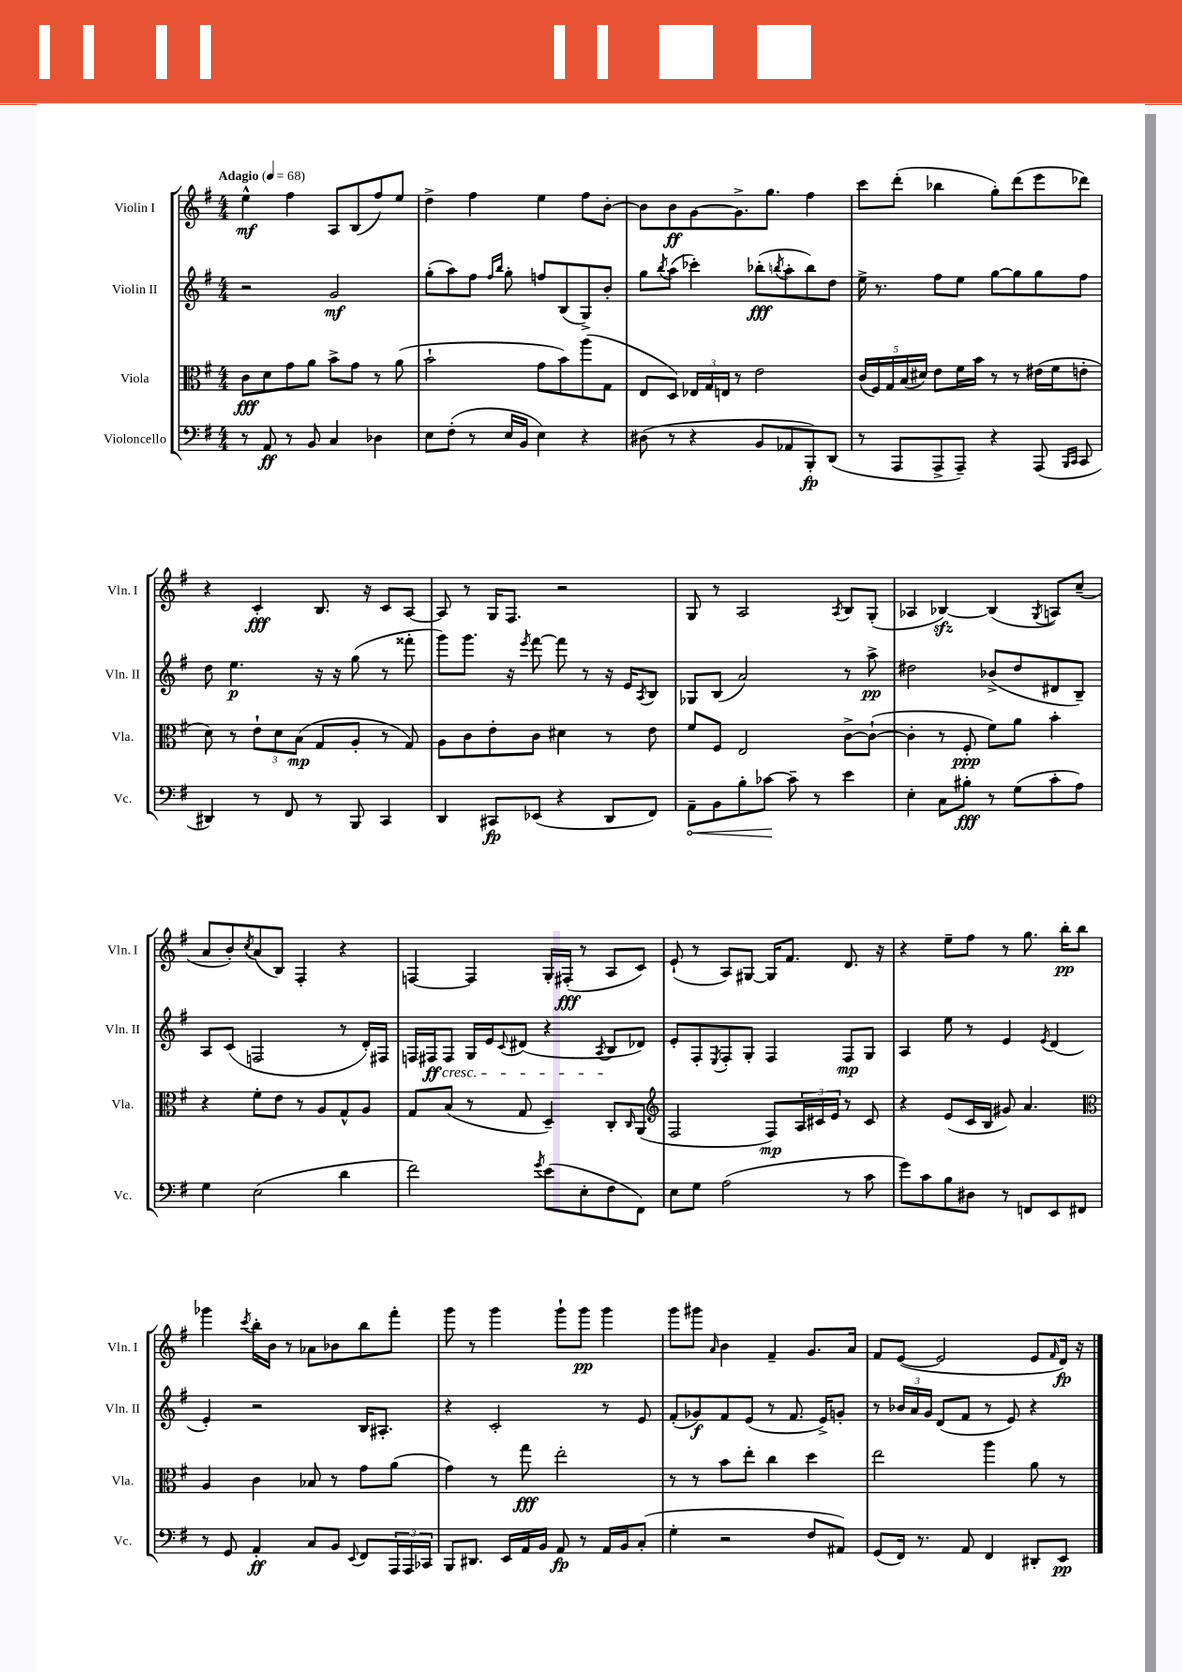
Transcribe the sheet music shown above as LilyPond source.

<<
\new StaffGroup <<
\new Staff = "s0" \with { instrumentName = "Violin I" shortInstrumentName = "Vln. I" } {
    \clef treble \key g \major \numericTimeSignature \time 4/4 \tempo "Adagio" 4 = 68
    e''4-^\mf fis''4 a8 b8( fis''8) e''8 |
    d''4-> fis''4 e''4 fis''8 b'8~-. |
    b'8 b'8\ff g'8~ g'8.-> g''8. fis''4 |
    c'''8 d'''8-.( bes''4 g''8-.) d'''8( e'''8 des'''8) |
    r4 c'4-.\fff b8. r16 c'8 a8~ |
    a8 r8 g16 fis8. r2 |
    g8 r8 a2 \acciaccatura { a8 } b8 g8-.( |
    aes4 bes4~\sfz) bes4( \acciaccatura { g8 } a8) c''8--( |
    a'8 b'8-.) \acciaccatura { c''8 } a'8( b8) fis4-. r4 |
    f4~ f4 g16-. fis16-.\fff( r8 a8 c'8) |
    e'8-!( r8 a8) gis8~ gis16 fis'8. d'8. r16 |
    r4 e''8-- fis''8 r8 g''8. b''16-.\pp b''8 |
    ges'''4 \acciaccatura { c'''8 } b''16-. b'16 r8 aes'8 bes'8 b''8 fis'''8-. |
    g'''8 r8 g'''4 g'''8-! g'''8\pp g'''4 |
    g'''8 gis'''8 \grace { a'16 } b'4 fis'4-- g'8. a'16 |
    fis'8 e'8~( e'2 e'8 \grace { fis'16 } d'16\fp) r16 \bar "|." |
}
\new Staff = "s1" \with { instrumentName = "Violin II" shortInstrumentName = "Vln. II" } {
    \clef treble \key g \major \numericTimeSignature \time 4/4
    r2 g'2\mf |
    g''8-.( a''8) fis''8 \grace { fis''16 b''16 } g''8-. f''8 b8( g8->) b'8-. |
    g''8 \acciaccatura { b''8 } a''8( ces'''4-.) bes''8-.\fff( \acciaccatura { b''8 } a''8-. b''8) d''8 |
    e''16-> r8. fis''8 e''8 g''8~ g''8 g''8 fis''8 |
    d''8 e''4.\p r16 r16 g''8( r8 fisis'''8-. |
    g'''8) g'''8. r16 \acciaccatura { e'''8 } fis'''8~ fis'''8 r8 r16 e'16 \acciaccatura { a8 } b8 |
    ges8 b8( a'2) r8 a''8->\pp |
    dis''2 bes'8->( dis''8 dis'8 b8--) |
    a8 c'8( f2 r8 d'16-.) fis16 |
    f16 fis16\ff\cresc fis8 g16 e'16 \appoggiatura { c'8 } dis'8( r4 \acciaccatura { a8 } b8\! des'8) |
    e'8-. fis8-. \acciaccatura { e8 } fis8-. g8-. fis4 fis8\mp g8 |
    a4 e''8 r8 e'4 \acciaccatura { e'8 } d'4( |
    e'4-.) r2 b16 ais8.-. |
    r4 c'2-. r8 e'8 |
    fis'8-.( ges'8\f) fis'8 e'8( r8 fis'8. e'16->) g'8-. |
    r8 \tuplet 3/2 { bes'16 a'16 g'16 } d'8( fis'8 r8 e'8) r4 \bar "|." |
}
\new Staff = "s2" \with { instrumentName = "Viola" shortInstrumentName = "Vla." } {
    \clef alto \key g \major \numericTimeSignature \time 4/4
    c'8\fff d'8 g'8 a'8 b'8-> g'8 r8 a'8( |
    b'2-! g'8 b'8) a''8( g8 |
    e8 d8) \tuplet 3/2 { ees16 g16 e16 } r8 e'2 |
    \tuplet 5/4 { c'16( fis16) g16 b16( dis'16) } e'8 fis'16 b'16 r8 r8 eis'16( fis'16 e'8-. |
    d'8) r8 \tuplet 3/2 { e'8-! d'8 b8\mp( } g8 a8-. r8 g8) |
    a8 c'8 e'8-. c'8 dis'4 r8 e'8 |
    fis'8 fis8 e2 c'8~-> c'8~-!( |
    c'4-. r8 fis8-.\ppp fis'8) a'8 b'4-. |
    r4 fis'8-. e'8 r8 a8 g8-^ a8 |
    g8 b8( r8 g8 d4--) c8-. \grace { c16 } a,8( |
    \clef treble fis2 fis8\mp) \tuplet 3/2 { a16 cis'16 e'16 } r8 cis'8 |
    r4 e'8( c'16 b16 gis'8) a'4. |
    \clef alto a4 c'4 bes8 r8 g'8 a'8( |
    g'4) r8 g''8\fff e''2-. |
    r8 r8 b'8 e''8-. c''4 d''4 |
    e''2 a''4 a'8 r8 \bar "|." |
}
\new Staff = "s3" \with { instrumentName = "Violoncello" shortInstrumentName = "Vc." } {
    \clef bass \key g \major \numericTimeSignature \time 4/4
    r8 a,8\ff r8 b,8 c4 des4 |
    e8 fis8-.( r8 e16 b,16 e4) r4 |
    dis8( r8 r4 b,8 aes,8 b,,8-.\fp) d,8( |
    r8 a,,8 a,,8-> a,,8--) r4 a,,8( \grace { b,,16 c,16 } c,8 |
    dis,4) r8 fis,8 r8 b,,8 c,4 |
    d,4 cis,8\fp ees,8( r4 d,8 fis,8) |
    \once \override Hairpin.circled-tip = ##t a,8--\< b,8 b8-. ces'8~\! ces'8-- r8 e'4 |
    e4-. c8 bis8-.\fff r8 g8( c'8-. a8) |
    g4 e2( d'4 |
    fis'2) \acciaccatura { g'8 } e'8( e8-. fis8 fis,8) |
    e8 g8 a2( r8 c'8 |
    g'8) c'8 b8 dis8 r8 f,8 e,8 fis,8 |
    r8 g,8 a,4-.\ff c8 b,8 \appoggiatura { e,8 } fis,8 \tuplet 3/2 { a,,16 a,,16 ces,16 } |
    b,,8 dis,8. e,16 a,16 b,16 a,8\fp r8 a,16 b,16 c8-.( |
    g4-. r2 fis8 ais,8) |
    g,8( fis,16) r8. a,8 fis,4 dis,8-. e,8\pp \bar "|." |
}
>>
>>
\layout { \context { \Score \remove "Bar_number_engraver" } }
